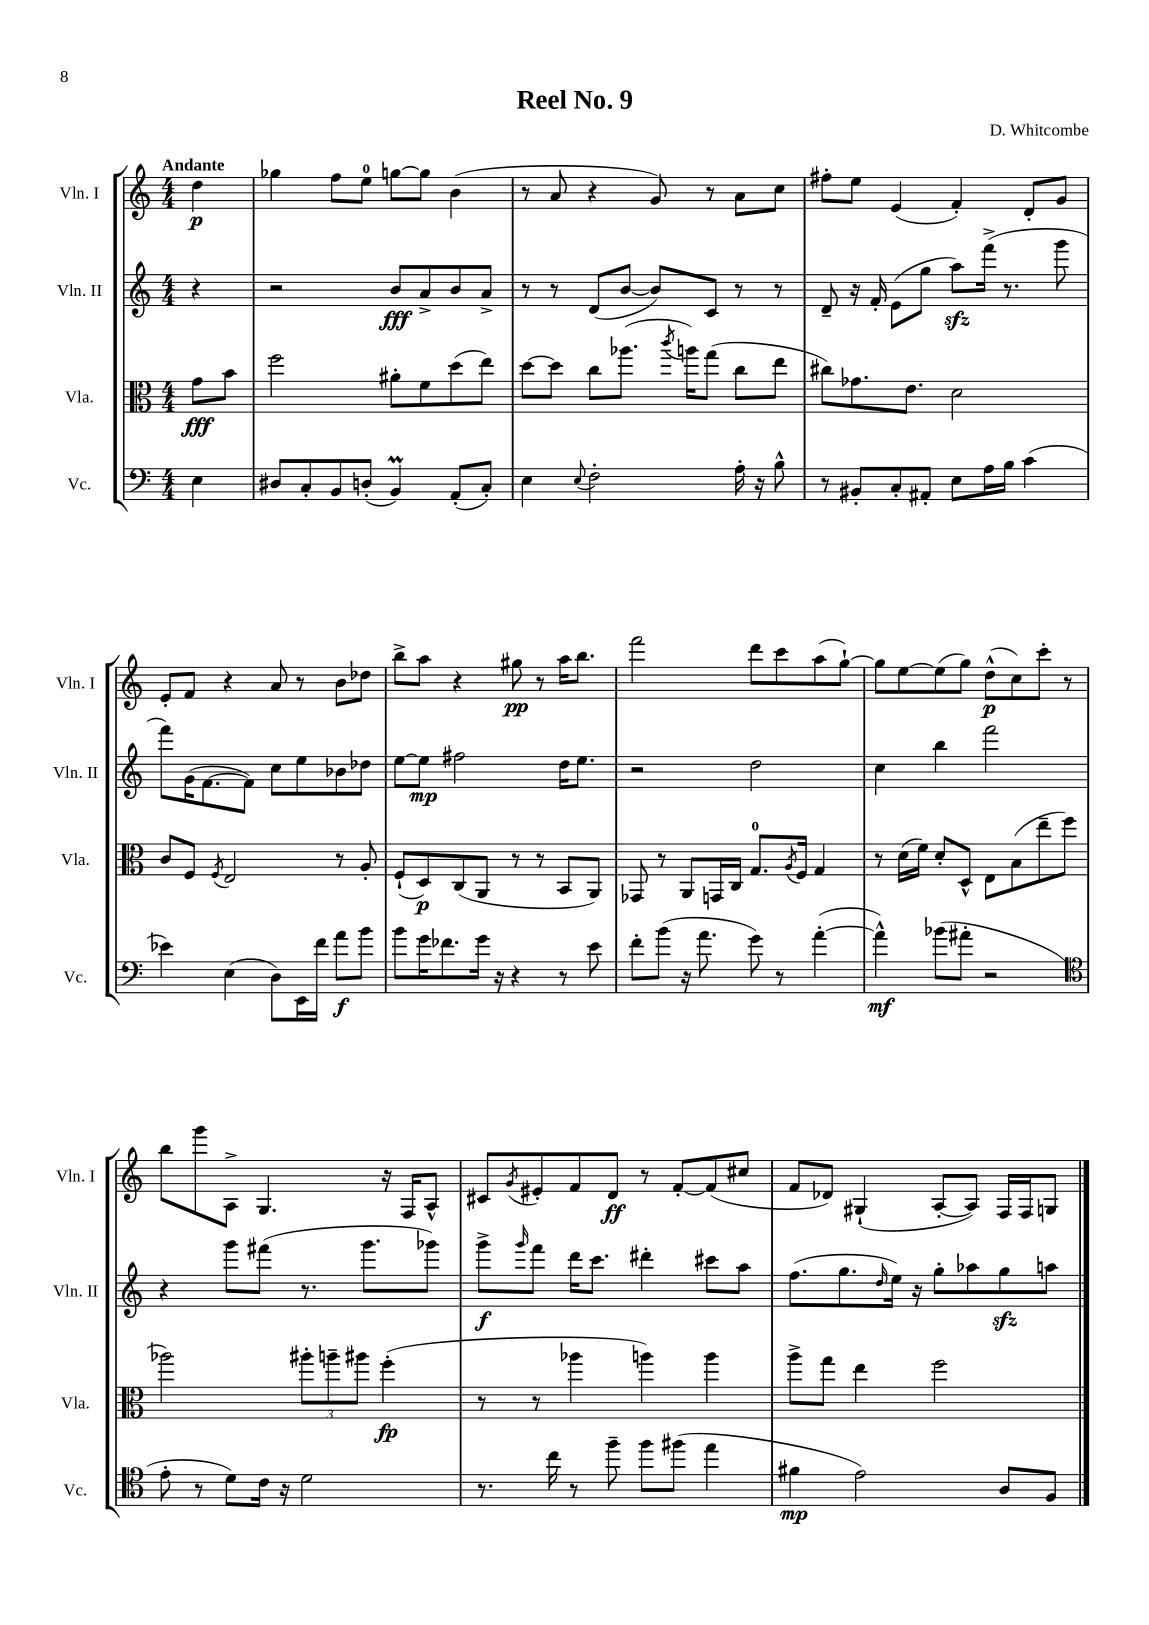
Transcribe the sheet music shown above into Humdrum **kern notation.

**kern	**kern	**kern	**kern
*staff4	*staff3	*staff2	*staff1
*clefF4	*clefC3	*clefG2	*clefG2
*k[]	*k[]	*k[]	*k[]
*M4/4	*M4/4	*M4/4	*M4/4
4E\	8g\L	4r	4dd\
.	8b\J	.	.
=	=	=	=
8D#/L	2ff\	2r	4gg-\
8C'/	.	.	.
8BB/	.	.	8ff\L
(8D'/J	.	.	8ee\J
4BB/)	8a#'\L	8b/L	[8gg\L
.	8f\	8a^/	8gg\]J
(8AA'/L	(8dd\	8b/	(4b\
8C'/J)	8ee\J)	8a^/J	.
=	=	=	=
4E\	[8dd\L	8r	8r
.	8dd\]J	8r	8a/
8qqE/	.	.	.
2F'\	8cc\L	(8d/L	4r
.	(8.aa-\J	[8b/J	.
.	.	8b/]L)	8g/)
.	8qccc/	.	.
.	16aa\LK)	.	.
.	(8gg\J	8c/J	8r
16A'\	8cc\L	8r	8a\L
16r	.	.	.
8B^^\	8ee\J	8r	8cc\J
=	=	=	=
8r	8cc#\L)	8d~/	8ff#'\L
8BB#'/L	8.g-\	16r	8ee\J
.	.	16f'/	.
8C'/	.	(8e\L	(4e/
.	8.e\J	.	.
8AA#'/J	.	8gg\J	.
8E\L	2d\	8aa\L)	4f'/)
16A\L	.	(16fff^\Jk	.
16B\JJ	.	8.r	.
(4c\	.	.	8d'/L
.	.	8ggg\	8g/J
=	=	=	=
4e-\)	8c/L	8fff\L)	8e'/L
.	8F/J	(16g\K	8f/J
.	.	[8.f\	.
.	8qF/	.	.
(4E\	2E/	.	4r
.	.	8f\]J)	.
8D\L)	.	8cc\L	8a/
16EE\L	.	8ee\	8r
16f\JJ	.	.	.
8a\L	8r	8b-\	8b\L
8b\J	8A'/	8dd-\J	8dd-\J
=	=	=	=
8b\L	(8F`/L	[8ee\L	8bb^\L
16g\K	8D/)	8ee\]J	8aa\J
8.f-\	.	.	.
.	(8C/	2ff#\	4r
16g\Jk	8AA/J	.	.
16r	.	.	.
4r	8r	.	8gg#\
.	8r	.	8r
8r	8BB/L	16dd\LK	16aa\LK
.	.	8.ee\J	8.bb\J
8e\	8AA/J)	.	.
=	=	=	=
8f'\L	8GG-/	2r	2fff\
(8b\J	8r	.	.
16r	8AA/L	.	.
8.a\	.	.	.
.	16GG/L	.	.
.	16C/JJ	.	.
8g\)	8.G/L	2dd\	8ddd\L
8r	.	.	8ccc\
.	8qA/	.	.
.	16F/Jk	.	.
([4a'\	4G/	.	(8aa\
.	.	.	[8gg`\J)
=	=	=	=
4a^^\])	8r	4cc\	8gg\]L
.	(16d\LL	.	[8ee\
.	16f\JJ)	.	.
(8b-\L	8d'/L	4bb\	(8ee\]
8a#'\J	8D^^/J	.	8gg\J)
2r	8E\L	2fff\	(8dd^^\L
.	(8B\	.	8cc\)
.	8ee~\	.	8ccc'\J
.	8ff\J	.	8r
=	=	=	=
*clefC4	*	*	*
8e'\	2aa-\)	4r	8bb\L
8r	.	.	8ggg\
8d\L)	.	8ggg\L	8A^\J
16c\Jk	.	(8fff#\J	4.G/
16r	.	.	.
2d\	12aa#'\L	8.r	.
.	12aa~\	.	.
.	12aa#\J	.	.
.	.	8.ggg\L	.
.	(4ff'\	.	16r
.	.	.	16F/LK
.	.	8ggg-\J)	8A^^/J
=	=	=	=
8.r	8r	8ggg^\L	8c#/L
.	.	16qqggg/	8qg/
.	8r	8fff\J	8e#'/
16cc\	.	.	.
8r	4aa-\	16ddd\LK	8f/
.	.	8.ccc\J	.
8ff~\	.	.	8d/J
8ff\L	4aa\)	4ddd#'\	8r
(8ff#\J	.	.	[8f'/L
4ee\	4aa\	8ccc#\L	(8f/]
.	.	8aa\J	8cc#/J
=	=	=	=
4f#\	8aa^\L	(8.ff\L	8f/L
.	8gg\J	.	8d-/J)
.	.	8.gg\	.
2e\)	4ee\	.	(4G#`/
.	.	16qqdd/	.
.	.	16ee\Jk)	.
.	.	16r	.
.	2ff\	8gg'\L	[8A'/L
.	.	8aa-\	8A/]J)
8A/L	.	8gg\	16F/LL
.	.	.	16F/J
8F/J	.	8aa\J	8G/J
==	==	==	==
*-	*-	*-	*-
